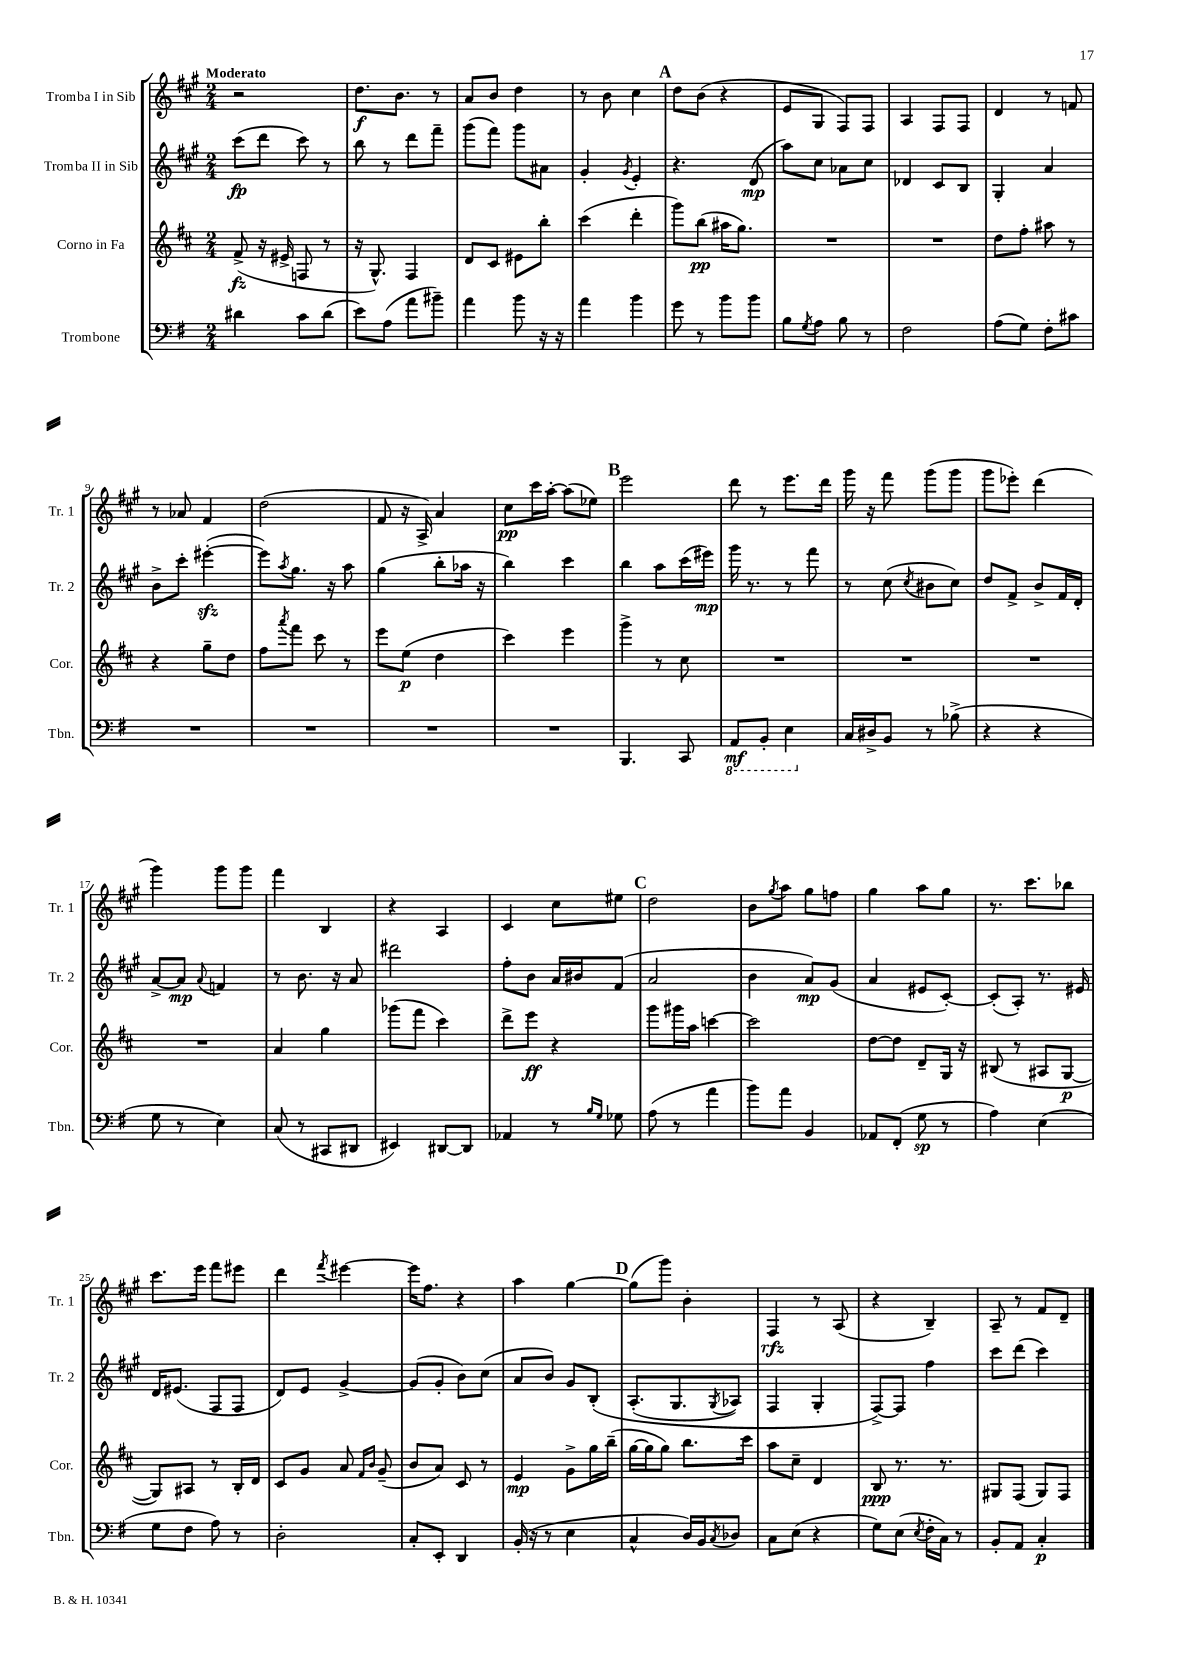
<<
\new StaffGroup <<
\new Staff = "s0" \with { instrumentName = "Tromba I in Sib" shortInstrumentName = "Tr. 1" } {
    \clef treble \key a \major \numericTimeSignature \time 2/4 \tempo "Moderato"
    r2 |
    d''8.\f b'8. r8 |
    a'8 b'8 d''4 |
    r8 b'8 cis''4 |
    \mark \markup { \bold "A" } d''8 b'8( r4 |
    e'8 gis8 fis8) fis8 |
    a4 fis8 fis8 |
    d'4 r8 f'8 |
    r8 aes'8 fis'4 |
    d''2( |
    fis'8 r16 a16->) a'4 |
    cis''8\pp cis'''16 a''16~-. a''8( ees''8) |
    \mark \markup { \bold "B" } e'''2 |
    d'''8 r8 e'''8. d'''16 |
    gis'''16 r16 fis'''8 gis'''8( gis'''8 |
    gis'''8 ees'''8-.) d'''4( |
    gis'''4) gis'''8 gis'''8 |
    fis'''4 b4 |
    r4 a4 |
    cis'4 cis''8 eis''8 |
    \mark \markup { \bold "C" } d''2 |
    b'8 \acciaccatura { gis''8 } a''8 gis''8 f''8 |
    gis''4 a''8 gis''8 |
    r8. cis'''8. bes''8 |
    cis'''8. e'''16 fis'''8 eis'''8 |
    d'''4 \acciaccatura { fis'''8 } eis'''4~ |
    eis'''16 fis''8. r4 |
    a''4 gis''4~ |
    \mark \markup { \bold "D" } gis''8( gis'''8) b'4-. |
    fis4\rfz r8 a8( |
    r4 b4--) |
    a8-- r8 fis'8 d'8-- \bar "|." |
}
\new Staff = "s1" \with { instrumentName = "Tromba II in Sib" shortInstrumentName = "Tr. 2" } {
    \clef treble \key a \major \numericTimeSignature \time 2/4
    cis'''8\fp( d'''8 cis'''8) r8 |
    b''8 r8 d'''8 fis'''8-- |
    gis'''8( fis'''8) gis'''8 ais'8 |
    gis'4-. \acciaccatura { gis'8 } e'4-. |
    \mark \markup { \bold "A" } r4. d'8\mp( |
    a''8) cis''8 aes'8 cis''8 |
    des'4 cis'8 b8 |
    gis4-. a'4 |
    b'8-> cis'''8-. eis'''4~-.\sfz( |
    eis'''8) \acciaccatura { a''8 } gis''8. r16 a''8 |
    gis''4( b''8-. aes''16 r16 |
    b''4) cis'''4 |
    \mark \markup { \bold "B" } b''4 a''8 cis'''16( eis'''16\mp) |
    gis'''16 r8. r8 fis'''8 |
    r8 cis''8( \acciaccatura { cis''8 } bis'8 cis''8) |
    d''8 fis'8-> b'8-> fis'16 d'16-. |
    a'8~-> a'8\mp \appoggiatura { a'8 } f'4 |
    r8 b'8. r16 a'8 |
    dis'''2 |
    fis''8-. b'8 a'16 bis'16 fis'8( |
    \mark \markup { \bold "C" } a'2 |
    b'4 a'8\mp) gis'8( |
    a'4 eis'8 cis'8~-.) |
    cis'8-.( a8-.) r8. eis'16 |
    d'16 eis'8.( fis8 fis8 |
    d'8) e'8 gis'4~-> |
    gis'8( gis'8-. b'8) cis''8( |
    a'8 b'8) gis'8 b8-.\( |
    \mark \markup { \bold "D" } a8.-.( gis8. \acciaccatura { gis8 } aes8) |
    fis4 gis4-. |
    fis8~->\) fis8 fis''4 |
    cis'''8 d'''8( cis'''4) \bar "|." |
}
\new Staff = "s2" \with { instrumentName = "Corno in Fa" shortInstrumentName = "Cor." } {
    \clef treble \key d \major \numericTimeSignature \time 2/4
    fis'8->\fz( r16 eis'16-> f8 r8 |
    r16 g8.-^) fis4 |
    d'8 cis'8 eis'8 b''8-. |
    cis'''4( d'''4-. |
    \mark \markup { \bold "A" } g'''8) b''8\pp( ais''16 g''8.) |
    R2 |
    R2 |
    d''8 fis''8-. ais''8 r8 |
    r4 g''8-- d''8 |
    fis''8 \acciaccatura { a'''8 } fis'''8 cis'''8 r8 |
    e'''8 e''8\p( d''4 |
    cis'''4) e'''4 |
    \mark \markup { \bold "B" } g'''4-> r8 cis''8 |
    R2 |
    R2 |
    R2 |
    R2 |
    a'4 g''4 |
    ges'''8( fis'''8 cis'''4) |
    d'''8-> e'''8\ff r4 |
    \mark \markup { \bold "C" } g'''8 gis'''16 a''16 c'''4~ |
    c'''2 |
    d''8~ d''8 d'8-- g16 r16 |
    bis8( r8 ais8 g8~\p |
    g8) ais8 r8 b16-. d'16 |
    cis'8 g'8 a'8 \grace { fis'16 b'16 } g'8--( |
    b'8 a'8) cis'8 r8 |
    e'4\mp g'8-> g''16 b''16--( |
    \mark \markup { \bold "D" } g''16~ g''16 g''8) b''8. cis'''16 |
    a''8 cis''8-- d'4 |
    b8\ppp r8. r8. |
    gis8 fis8( gis8) fis8 \bar "|." |
}
\new Staff = "s3" \with { instrumentName = "Trombone" shortInstrumentName = "Tbn." } {
    \clef bass \key g \major \numericTimeSignature \time 2/4
    dis'4 c'8 dis'8( |
    e'8) a8( a'8 bis'8--) |
    a'4 b'8 r16 r16 |
    a'4 b'4 |
    \mark \markup { \bold "A" } g'8 r8 b'8 b'8 |
    b8 \acciaccatura { g8 } a8 b8 r8 |
    fis2 |
    a8( g8) fis8-. cis'8 |
    R2 |
    R2 |
    R2 |
    R2 |
    \mark \markup { \bold "B" } b,,4. c,8 |
    \ottava #-1 a,,8\mf b,,8-. e,4 \ottava #0 |
    c16 dis16-> b,8 r8 bes8->( |
    r4 r4 |
    g8 r8 e4) |
    c8( r8 cis,8 dis,8 |
    eis,4) dis,8~ dis,8 |
    aes,4 r8 \grace { b16 g16 } ges8 |
    \mark \markup { \bold "C" } a8( r8 a'4 |
    b'8) a'8 b,4 |
    aes,8 fis,8-.( g8\sp r8 |
    a4) e4( |
    g8 fis8 a8) r8 |
    d2-. |
    c8-. e,8-. d,4 |
    b,16-.( r16 r8 e4 |
    \mark \markup { \bold "D" } c4-^ d16) b,16 \acciaccatura { c8 } des8 |
    c8 e8( r4 |
    g8) e8( \acciaccatura { e8 } fis16-. c16) r8 |
    b,8-. a,8 c4-.\p \bar "|." |
}
>>
>>
